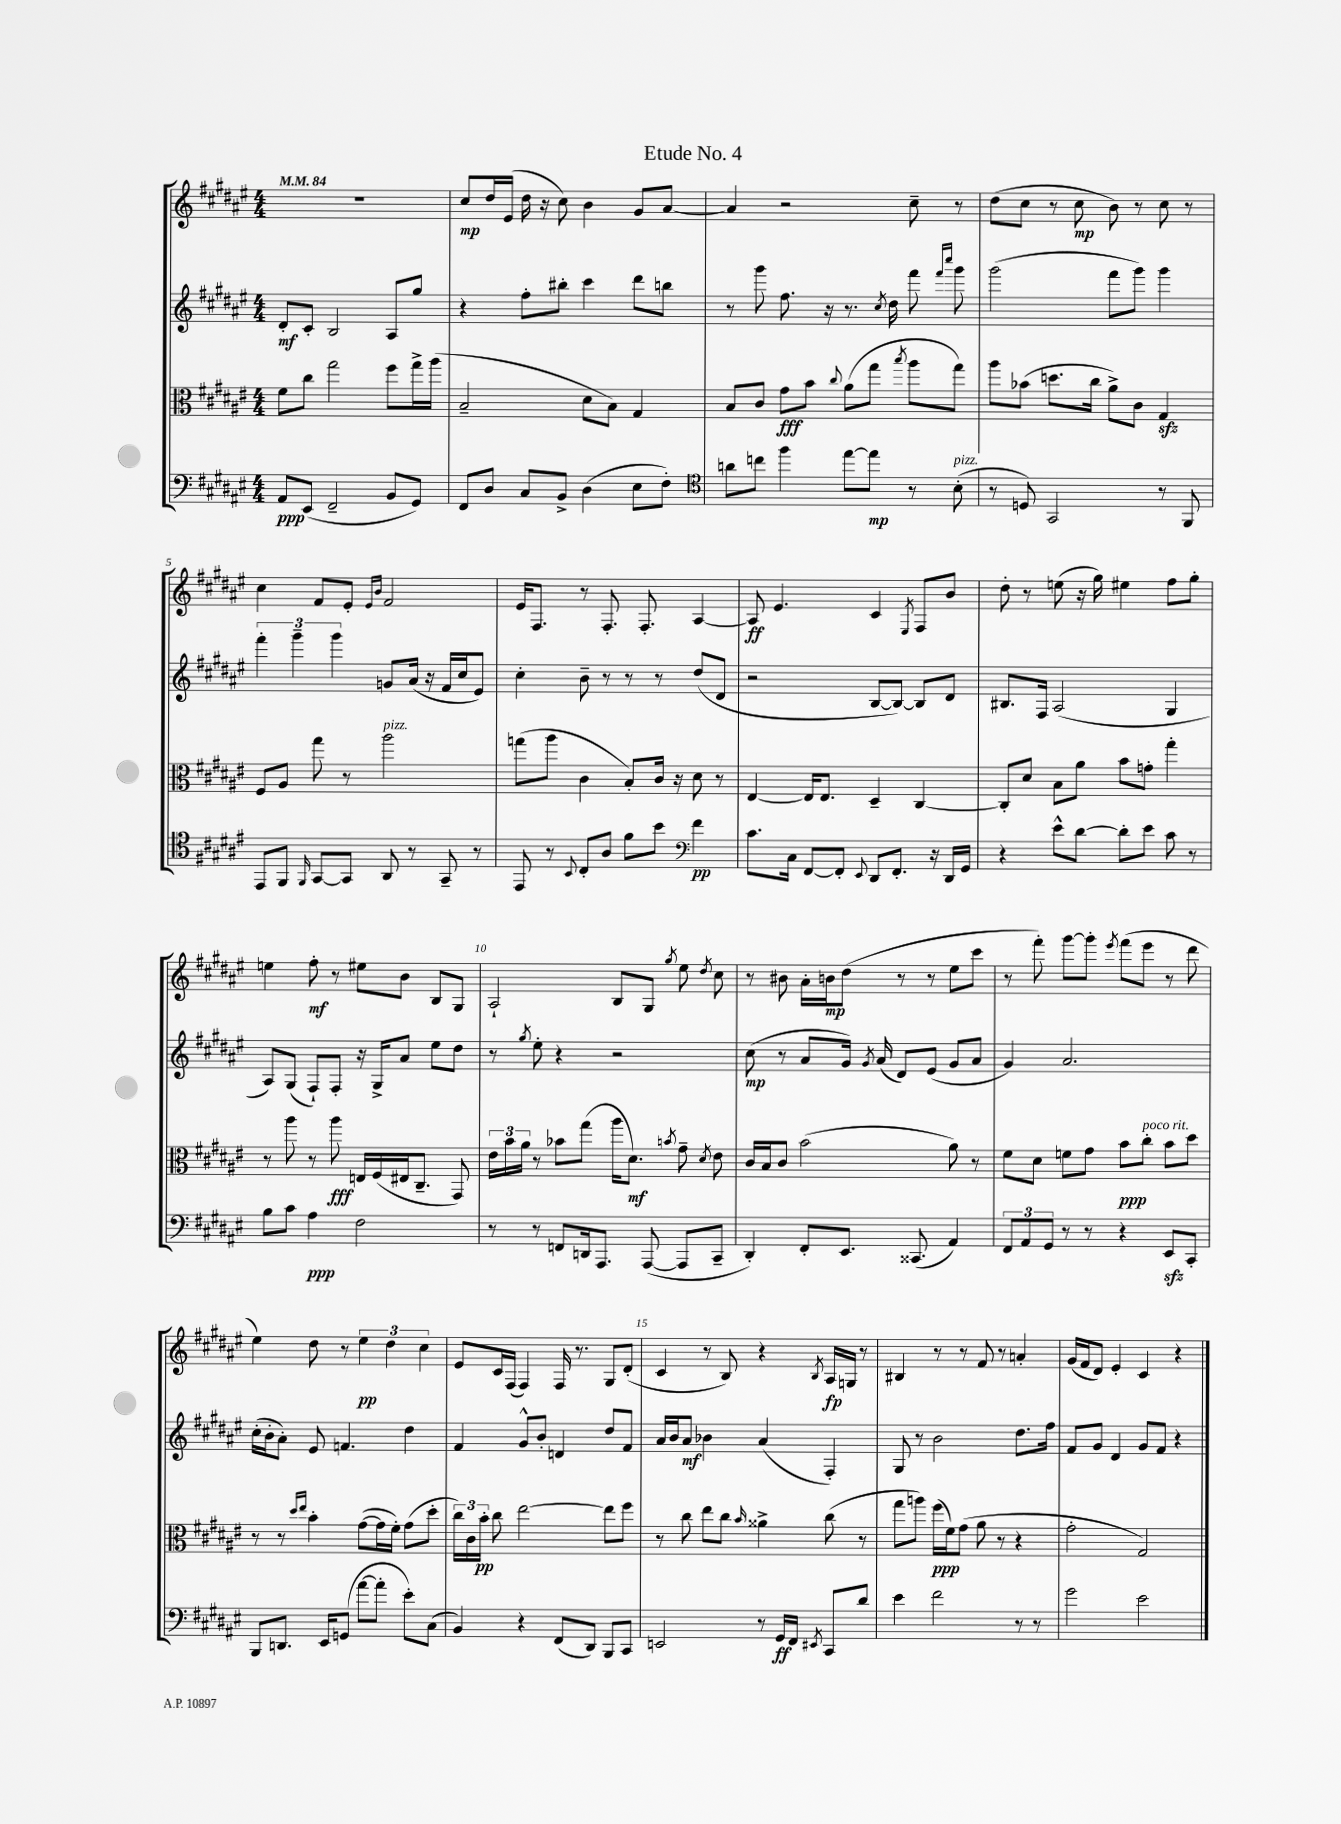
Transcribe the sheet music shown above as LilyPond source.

\header { title = "Etude No. 4" }
<<
\new StaffGroup <<
\new Staff = "s0" {
    \clef treble \key fis \major \numericTimeSignature \time 4/4 \tempo 4 = 84
    \autoBeamOff R1 |
    cis''8[\mp dis''16 eis'16]( dis''16 r16 cis''8) b'4 gis'8[ ais'8]~ |
    ais'4 r2 cis''8-- r8 |
    dis''8[( cis''8] r8 cis''8\mp b'8) r8 cis''8 r8 |
    cis''4 fis'8[ eis'8]-. \grace { eis'16[ b'16] } fis'2 |
    eis'16[ fis8.] r8 fis8.-. fis8.-. ais4~ |
    ais8\ff eis'4. cis'4 \acciaccatura { eis8 } fis8[ b'8] |
    dis''8-. r8 e''8( r16 gis''16) eis''4 fis''8[ gis''8]-. |
    e''4 fis''8-.\mf r8 eis''8[ b'8] b8[ gis8] |
    ais2-! b8[ gis8] \acciaccatura { gis''8 } eis''8 \acciaccatura { dis''8 } cis''8 |
    r8 bis'8 ais'16[-. b'16\mp dis''8]( r8 r8 eis''8[ cis'''8] |
    r8 fis'''8-.) gis'''8[~ gis'''8]-. \acciaccatura { eis'''8 } fis'''8[( eis'''8] r8 dis'''8 |
    eis''4) dis''8 r8 \tuplet 3/2 { eis''4\pp dis''4 cis''4 } |
    eis'8[ cis'16 fis16]( fis4) fis16 r8. gis8[ dis'8]-.( |
    cis'4 r8 b8) r4 \acciaccatura { b8 } ais16[\fp g16] r8 |
    bis4 r8 r8 fis'8 r8 a'4-. |
    gis'16[( fis'16 dis'8]) eis'4-. cis'4 r4 \bar "|." |
}
\new Staff = "s1" {
    \clef treble \key fis \major \numericTimeSignature \time 4/4
    \autoBeamOff dis'8[-.\mf cis'8]-. b2 ais8[ gis''8] |
    r4 fis''8[-. bis''8]-. cis'''4 dis'''8[ b''8] |
    r8 gis'''8 fis''8. r16 r8. \acciaccatura { cis''8 } dis''16 fis'''8 \grace { fis'''16[ cis''''16] } gis'''8 |
    gis'''2( fis'''8[ gis'''8]) gis'''4 |
    \tuplet 3/2 { fis'''4-. gis'''4-- gis'''4 } g'8[ ais'16]( r16 fis'16[ cis''16 eis'8]) |
    cis''4-. b'8-- r8 r8 r8 dis''8[( dis'8] |
    r2 b8[~ b8]~) b8[ dis'8] |
    bis8.[ fis16] ais2( gis4 |
    ais8[) gis8]( fis8[-!) fis8]-. r16 gis16[-> ais'8] eis''8[ dis''8] |
    r8 \acciaccatura { gis''8 } eis''8-. r4 r2 |
    cis''8\mp( r8 ais'8[ gis'16]) \acciaccatura { gis'8 } ais'16( dis'8[) eis'8]( gis'8[ ais'8] |
    gis'4) ais'2. |
    cis''16[-.( b'16-. ais'8]-.) eis'8 f'4. dis''4 |
    fis'4 gis'8[-^ b'8]-. d'4 dis''8[ fis'8] |
    ais'16[ b'16 ais'8]\mf bes'4 ais'4( fis4-.) |
    gis8 r8 b'2 dis''8.[ fis''16] |
    fis'8[ gis'8] dis'4 gis'8[ fis'8] r4 \bar "|." |
}
\new Staff = "s2" {
    \clef alto \key fis \major \numericTimeSignature \time 4/4
    \autoBeamOff fis'8[ cis''8] gis''2 fis''8[ gis''16-> ais''16]( |
    b2-- dis'8[ b8]) gis4 |
    b8[ cis'8] gis'8[\fff b'8] \appoggiatura { cis''8 } ais'8[( gis''8] \acciaccatura { b''8 } ais''8[ gis''8]) |
    ais''8[ bes'8]( d''8.[ cis''16] ais'8[->) cis'8] gis4\sfz |
    fis8[ ais8] gis''8 r8 ais''2^\markup { \italic "pizz." } |
    g''8[( ais''8] cis'4 b8[-.) cis'16] r16 dis'8 r8 |
    eis4~ eis16[ eis8.] dis4-- cis4~ |
    cis8[-. dis'8] b8[ ais'8] b'8[ g'8]-. gis''4-. |
    r8 ais''8 r8 ais''8\fff e16[ fis16( eis16 cis8.]-- gis,8) |
    \tuplet 3/2 { eis'16[ b'16 ais'16] } r8 bes'8[ gis''8]( ais''16[ dis'8.]\mf) \acciaccatura { b'8 } gis'8-- \acciaccatura { dis'8 } eis'8 |
    cis'16[ b16 cis'8] b'2( ais'8) r8 |
    fis'8[ dis'8] f'8[ gis'8] b'8[\ppp cis''8]-.^\markup { \italic "poco rit." } b'8[ dis''8] |
    r8 r8 \grace { dis''16[ eis''16] } b'4-. gis'8[~( gis'16 fis'16]-.) gis'8[( dis''8]-. |
    \tuplet 3/2 { cis''16[) cis'16 b'16]-.\pp } cis''8 eis''2~ eis''8[ fis''8] |
    r8 cis''8 eis''8[ cis''8] \grace { b'16 } aisis'4-> cis''8( r8 |
    gis''8[ a''8]) fis''16[\ppp( fis'16) gis'8]( ais'8 r8 r4 |
    gis'2-. gis2) \bar "|." |
}
\new Staff = "s3" {
    \clef bass \key fis \major \numericTimeSignature \time 4/4
    \autoBeamOff ais,8[\ppp eis,8]( fis,2-- b,8[ gis,8]) |
    fis,8[ dis8] cis8[ b,8]-> dis4( eis8[ fis8]-.) |
    \clef tenor a'8[ c''8] fis''4 eis''8[~ eis''8]\mp r8 b8-.^\markup { \italic "pizz." }( |
    r8 d8) gis,2 r8 fis,8 |
    eis,8[ fis,8] \grace { fis,16 } gis,8[~ gis,8] ais,8 r8 gis,8-- r8 |
    eis,8 r8 \appoggiatura { b,8 } cis8[-. ais8] fis'8[ b'8] \clef bass fis'4\pp |
    cis'8.[ cis16] fis,8[~ fis,8]-. \appoggiatura { eis,8 } dis,8[ fis,8.]-. r16 dis,16[ gis,16] |
    r4 eis'8[-^ dis'8]~ dis'8[-. eis'8] cis'8 r8 |
    b8[ cis'8] ais4\ppp fis2 |
    r8 r8 f,8[ d,16 ais,,8.] ais,,8~( ais,,8[ cis,8]-- |
    dis,4-.) fis,8[-. eis,8.] cisis,8.( ais,4) |
    \tuplet 3/2 { fis,8[ ais,8 gis,8] } r8 r8 r4 eis,8[\sfz cis,8]-. |
    b,,8[ d,8.] eis,16[ g,8]( ais'8[~ ais'8]-. eis'8[-.) cis8]( |
    b,4) r4 fis,8[( dis,8]) b,,8[ cis,8] |
    e,2 r8 gis,16[\ff fis,16] \acciaccatura { eis,8 } cis,8[ dis'8] |
    eis'4 fis'2 r8 r8 |
    gis'2 eis'2 \bar "|." |
}
>>
>>
\layout { \context { \Score \override BarNumber.break-visibility = ##(#f #t #t) barNumberVisibility = #(every-nth-bar-number-visible 5) } }
